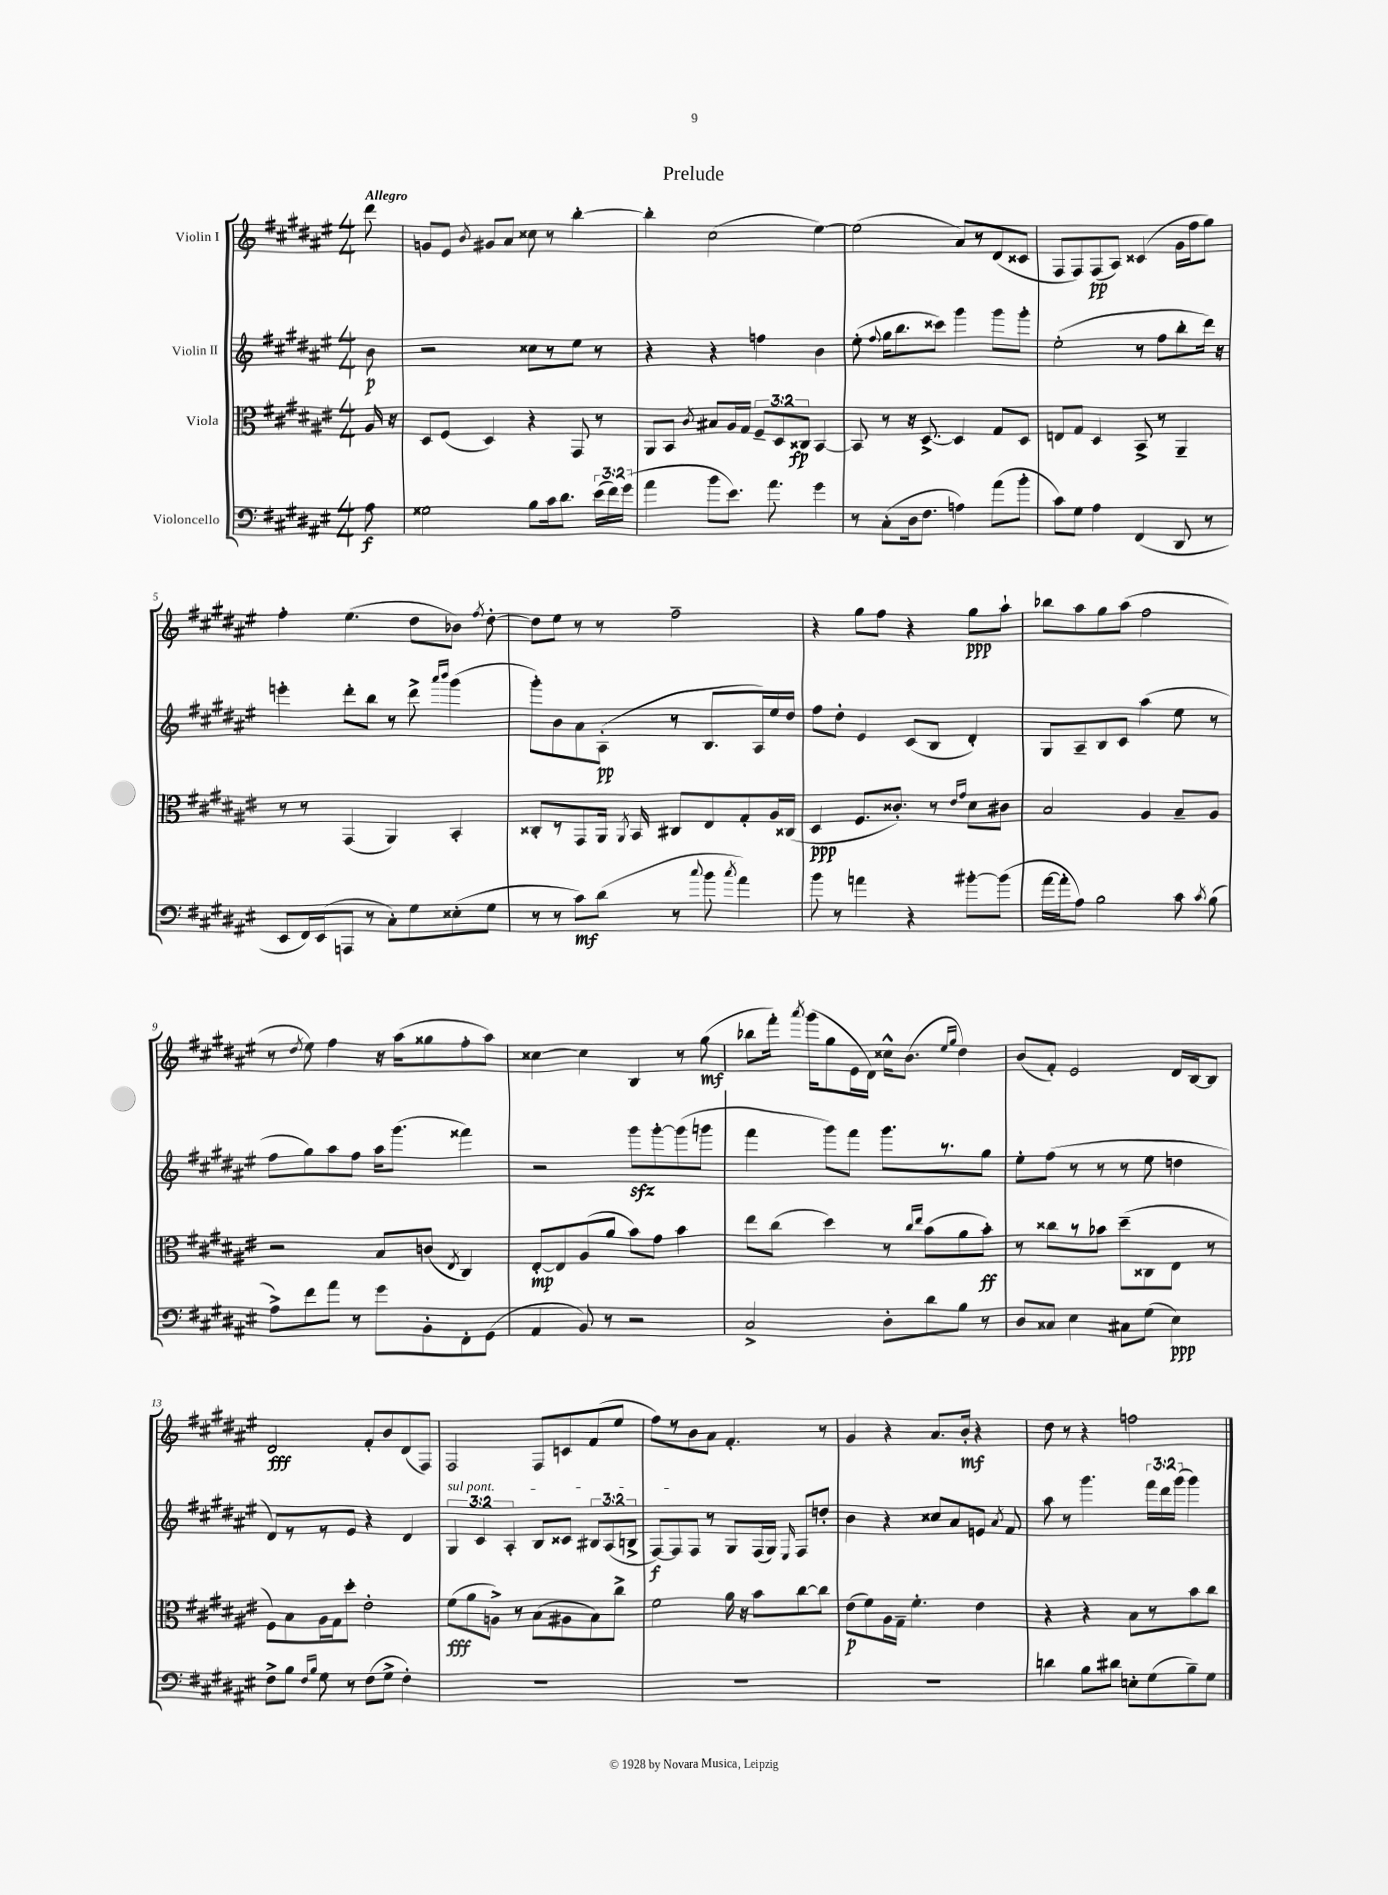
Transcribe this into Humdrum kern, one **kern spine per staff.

**kern	**dynam	**kern	**dynam	**kern	**dynam	**kern	**dynam
*part4	*part4	*part3	*part3	*part2	*part2	*part1	*part1
*staff4	*staff4	*staff3	*staff3	*staff2	*staff2	*staff1	*staff1
*I"Violoncello	*	*I"Viola	*	*I"Violin II	*	*I"Violin I	*
*clefF4	*	*clefC3	*	*clefG2	*	*clefG2	*
*k[f#c#g#d#a#e#]	*	*k[f#c#g#d#a#e#]	*	*k[f#c#g#d#a#e#]	*	*k[f#c#g#d#a#e#]	*
*M4/4	*	*M4/4	*	*M4/4	*	*M4/4	*
=	=	=	=	=	=	=	=
!	!	!	!	!	!	!LO:TX:a:B:t=Allegro	!
8A#\	f	16A#/	.	8b\	p	8ddd#\	.
.	.	16r	.	.	.	.	.
=1	=1	=1	=1	=1	=1	=1	=1
2G##X\	.	8D#/L	.	2r	.	8gn/L	.
.	.	(8F#/J	.	.	.	8e#/J	.
.	.	.	.	.	.	8qb/	.
.	.	4D#/)	.	.	.	8g#X/L	.
.	.	.	.	.	.	8a#/J	.
8B\L	.	4r	.	8cc##X\L	.	8cc##X\	.
16c#\k	.	.	.	8r	.	8r	.
8.d#\J	.	.	.	.	.	.	.
.	.	8GG#/	.	8ee#\J	.	[4bb'\	.
(24e#\LL	.	8r	.	8r	.	.	.
24f#\)	.	.	.	.	.	.	.
(24g#\JJ	.	.	.	.	.	.	.
=2	=2	=2	=2	=2	=2	=2	=2
4a#\	.	8AA#/L	.	4r	.	4bb'\]	.
.	.	8BB/J	.	.	.	.	.
.	.	8qc#/	.	.	.	.	.
8b\L	.	8B#X/L	.	4r	.	(2cc#\	.
8.e#\J)	.	16A#/L	.	.	.	.	.
.	.	16G#/JJ	.	.	.	.	.
.	.	12F#~/L	.	4ffn\	.	.	.
8.a#\	.	.	.	.	.	.	.
.	.	12D#/	.	.	.	.	.
.	.	12C##X/J	fp	.	.	.	.
4g#\	.	[4BB/	.	4b\	.	[4ee#\)	.
=3	=3	=3	=3	=3	=3	=3	=3
8r	.	8BB/]	.	(8ee#'\	.	(2ee#\]	.
.	.	.	.	8qqff#/	.	.	.
(8C#'\L	.	8r	.	16gg#\KL	.	.	.
.	.	.	.	8.bb\	.	.	.
16D#\k	.	16r	.	.	.	.	.
8.F#\J	.	[8.D#^/	.	.	.	.	.
.	.	.	.	8ccc##X\J)	.	.	.
4An\)	.	4D#/]	.	4ggg#\	.	8a#/L)	.
.	.	.	.	.	.	8r	.
(8a#\L	.	8G#/L	.	8ggg#\L	.	(8d#/	.
8b'\J	.	8D#/J	.	8ggg#'\J	.	8c##X/J	.
=4	=4	=4	=4	=4	=4	=4	=4
8c#\L)	.	8En/L	.	(2ee#'\	.	8F#/L	.
8G#\J	.	8G#/J	.	.	.	8F#/)	.
4A#\	.	4D#/	.	.	.	(8F#/	pp
.	.	.	.	.	.	8A#/J)	.
(4FF#/	.	8BB^/	.	8r	.	(4c##X/	.
.	.	8r	.	8ff#\L	.	.	.
8DD#/	.	4AA#~/	.	8bb'\	.	16g#\LL	.
.	.	.	.	.	.	16ff#\J	.
8r	.	.	.	16ddd#\Jk)	.	8gg#\J)	.
.	.	.	.	16r	.	.	.
!!LO:LB:g=z
=5	=5	=5	=5	=5	=5	=5	=5
8EE#/L	.	8r	.	4eeen'\	.	4ff#'\	.
16FF#/L)	.	8r	.	.	.	.	.
(16EE#/J	.	.	.	.	.	.	.
8AAAn/J	.	(4GG#/	.	8ddd#'\L	.	(4.ee#\	.
8r	.	.	.	8bb\J	.	.	.
8C#'\L)	.	4AA#/)	.	8r	.	.	.
8G#\	.	.	.	8ddd#^\	.	8dd#\L	.
.	.	.	.	16qqaaa#/LL	.	.	.
.	.	.	.	16qqbbb/JJ	.	.	.
(8E##X'\	.	4BB'/	.	(4ggg#\	.	8b-X\J)	.
.	.	.	.	.	.	8qff#/	.
8G#\J	.	.	.	.	.	[8dd#'\	.
=6	=6	=6	=6	=6	=6	=6	=6
8r	.	8C##X'/L	.	8ggg#'\L)	.	8dd#\L]	.
8r	.	8r	.	8b\	.	8ee#\J	.
8c#\L)	mf	8GG#/	.	8a#\	.	8r	.
(8d#\J	.	16AA#/Jk	.	(8A#'\J	pp	8r	.
.	.	8qAA#/	.	.	.	.	.
.	.	16BB/	.	.	.	.	.
8r	.	8C#X/L	.	8r	.	2ff#~\	.
8qqcc#/	.	.	.	.	.	.	.
8b\	.	8E#/	.	8.B/L	.	.	.
8qcc#/	.	.	.	.	.	.	.
4a#\)	.	8G#'/	.	.	.	.	.
.	.	.	.	16A#/L)	.	.	.
.	.	16A#/L	.	16ee#/	.	.	.
.	.	(16C##X/JJ	.	16dd#/JJ	.	.	.
=7	=7	=7	=7	=7	=7	=7	=7
8b\	.	4D#/	ppp	8ff#\L	.	4r	.
8r	.	.	.	8dd#'\J	.	.	.
4an\	.	8.F#/L	.	4e#/	.	8gg#\L	.
.	.	.	.	.	.	8ff#\J	.
.	.	8.c##X'/J)	.	.	.	.	.
4r	.	.	.	(8c#/L	.	4r	.
.	.	8r	.	8B/J	.	.	.
.	.	16qqe#/LL	.	.	.	.	.
.	.	16qqg#/JJ	.	.	.	.	.
[8b#X'\L	.	8d#\L	.	4d#'/)	.	8gg#\L	ppp
(8b#\J]	.	8c#X\J	.	.	.	8aa#`\J	.
=8	=8	=8	=8	=8	=8	=8	=8
[16a#\LL	.	2B/	.	8G#/L	.	8bb-X\L	.
16a#'\J]	.	.	.	.	.	.	.
8A#\J)	.	.	.	8A#~/	.	8aa#\	.
2B\	.	.	.	8B/	.	8gg#\	.
.	.	.	.	8c#/J	.	(8aa#\J	.
.	.	4A#/	.	(4aa#\	.	2ff#\	.
8c#\	.	8B~/L	.	8ee#\	.	.	.
8qc#/	.	.	.	.	.	.	.
(8B\	.	8A#/J	.	8r	.	.	.
!!LO:LB:g=z
=9	=9	=9	=9	=9	=9	=9	=9
8A#^\L)	.	2r	.	8ff#\L	.	8r	.
.	.	.	.	.	.	8qdd#/	.
8f#\	.	.	.	8gg#\)	.	8ee#\)	.
8a#\J	.	.	.	8aa#\	.	4ff#\	.
8r	.	.	.	8ff#\J	.	.	.
8g#\L	.	8B/L	.	16aa#\KL	.	16r	.
.	.	.	.	(8.ggg#\J	.	(16aa#\KL	.
8BB'\	.	(8cn/J	.	.	.	8gg##X\	.
.	.	8qE#/	.	.	.	.	.
8FF#'\	.	4C#/)	.	4fff##X\)	.	8ff#'\	.
(8GG#\J	.	.	.	.	.	8aa#\J)	.
=10	=10	=10	=10	=10	=10	=10	=10
4AA#/	.	[8E#'/L	mp	2r	.	[4cc##X\	.
.	.	8E#/]	.	.	.	.	.
8BB/)	.	(8A#/	.	.	.	4cc##\]	.
8r	.	8a#/J	.	.	.	.	.
2r	.	8b\L)	.	8ggg#zz\L	.	4B/	.
.	.	8g#\J	.	[8ggg#'\	.	.	.
.	.	4b\	.	(8ggg#\]	.	8r	.
.	.	.	.	8gggn\J	.	(8gg#\	mf
=11	=11	=11	=11	=11	=11	=11	=11
2C#^/	.	8ee#\L	.	4fff#\	.	8bb-X\L	.
.	.	(8cc#\J	.	.	.	16fff#'\Jk)	.
.	.	.	.	.	.	8qaaa#/	.
.	.	.	.	.	.	(16ggg#\KL	.
.	.	4dd#\)	.	8ggg#\L)	.	8gg#\	.
.	.	.	.	8fff#\J	.	16e#\L	.
.	.	.	.	.	.	16d#\JJ)	.
8D#'\L	.	8r	.	8.ggg#\L	.	16cc##X^^\KL	.
.	.	.	.	.	.	(8.b\J	.
.	.	16qqcc#/LL	.	.	.	.	.
.	.	16qqee#/JJ	.	.	.	.	.
8d#\	.	(8b\L	.	.	.	.	.
.	.	.	.	8.r	.	.	.
.	.	.	.	.	.	16qqee#/LL	.
.	.	.	.	.	.	16qqgg#/JJ	.
8B\J	.	8a#\	.	.	.	4dd#\)	.
8r	.	8b'\J)	ff	8gg#\J	.	.	.
=12	=12	=12	=12	=12	=12	=12	=12
8D#/L	.	8r	.	8ee#'\L	.	(8b/L	.
8C##X/J	.	8cc##X\L	.	(8ff#\J	.	8f#'/J)	.
4E#\	.	8r	.	8r	.	2e#/	.
.	.	8b-X\J	.	8r	.	.	.
8C#X\L	.	(8dd#~\L	.	8r	.	.	.
(8G#\J	.	8C##X\	.	8ee#\	.	.	.
4E#\)	ppp	8E#\J	.	4ddn\	.	16d#/LL	.
.	.	.	.	.	.	[16B/J	.
.	.	8r	.	.	.	8B/J]	.
!!LO:LB:g=z
=13	=13	=13	=13	=13	=13	=13	=13
8F#^\L	.	8F#\L)	.	8d#/L)	.	2d#/	fff
8B\J	.	8B\	.	8r	.	.	.
16qqF#/LL	.	.	.	.	.	.	.
16qqB/JJ	.	.	.	.	.	.	.
8G#\	.	16A#\L	.	8r	.	.	.
.	.	16G#\J	.	.	.	.	.
8r	.	8dd#'\J	.	8e#/J	.	.	.
(8F#\L	.	2e#'\	.	4r	.	8f#'/L	.
8G#^\J	.	.	.	.	.	8b/	.
4F#'\)	.	.	.	4d#/	.	(8d#/	.
.	.	.	.	.	.	8F#/J)	.
=14	=14	=14	=14	=14	=14	=14	=14
!	!	!	!	!LO:TX:a:i:t=sul pont.	!	!	!
1r	.	(8f#\L	fff	6G#/	.	2F#/	.
.	.	8a#\	.	.	.	.	.
.	.	.	.	6c#/	.	.	.
.	.	8An^\J)	.	.	.	.	.
.	.	.	.	6A#'/	.	.	.
.	.	8r	.	.	.	.	.
.	.	(8B\L	.	8B/L	.	8F#/L	.
.	.	8A#X\	.	8c##X/J	.	8cn/	.
.	.	8B\)	.	12B#X/L	.	(8f#/	.
.	.	.	.	(12A#/	.	.	.
.	.	8cc#^\J	.	.	.	8ee#/J	.
.	.	.	.	12Bn^/J	.	.	.
=15	=15	=15	=15	=15	=15	=15	=15
1r	.	2f#\	.	[8F#/L)	f	8ff#\L)	.
.	.	.	.	8F#/]	.	8r	.
.	.	.	.	8F#/J	.	8b\	.
.	.	.	.	8r	.	8a#\J	.
.	.	16a#\	.	8G#/L	.	4.f#'/	.
.	.	16r	.	.	.	.	.
.	.	8b\L	.	(16F#/L	.	.	.
.	.	.	.	16G#/JJ)	.	.	.
.	.	.	.	16qqE#/	.	.	.
.	.	[8cc#\	.	8F#/L	.	.	.
.	.	8cc#\J]	.	8ddn'/J	.	8r	.
=16	=16	=16	=16	=16	=16	=16	=16
1r	.	(8e#\L	p	4b\	.	4g#/	.
.	.	8f#\)	.	.	.	.	.
.	.	16A#\L	.	4r	.	4r	.
.	.	16G#~\JJ	.	.	.	.	.
.	.	4.f#'\	.	.	.	.	.
.	.	.	.	8cc##X/L	.	8.a#/L	.
.	.	.	.	8a#/	.	.	.
.	.	.	.	.	.	16b'/Jk	mf
.	.	4e#\	.	8en/J	.	4r	.
.	.	.	.	8qa#/	.	.	.
.	.	.	.	8f#/	.	.	.
=17	=17	=17	=17	=17	=17	=17	=17
4dn\	.	4r	.	8aa#\	.	8dd#\	.
.	.	.	.	8r	.	8r	.
8B\L	.	4r	.	4.ggg#\	.	4r	.
8d#X\J	.	.	.	.	.	.	.
8En'\L	.	8B\L	.	.	.	2ffn\	.
(8G#\	.	8r	.	24fff#\LL	.	.	.
.	.	.	.	24ddd#\	.	.	.
.	.	.	.	(24ggg#\JJ	.	.	.
8B~\)	.	8b\	.	4ggg#\)	.	.	.
8G#\J	.	8cc#\J	.	.	.	.	.
==	==	==	==	==	==	==	==
*-	*-	*-	*-	*-	*-	*-	*-
